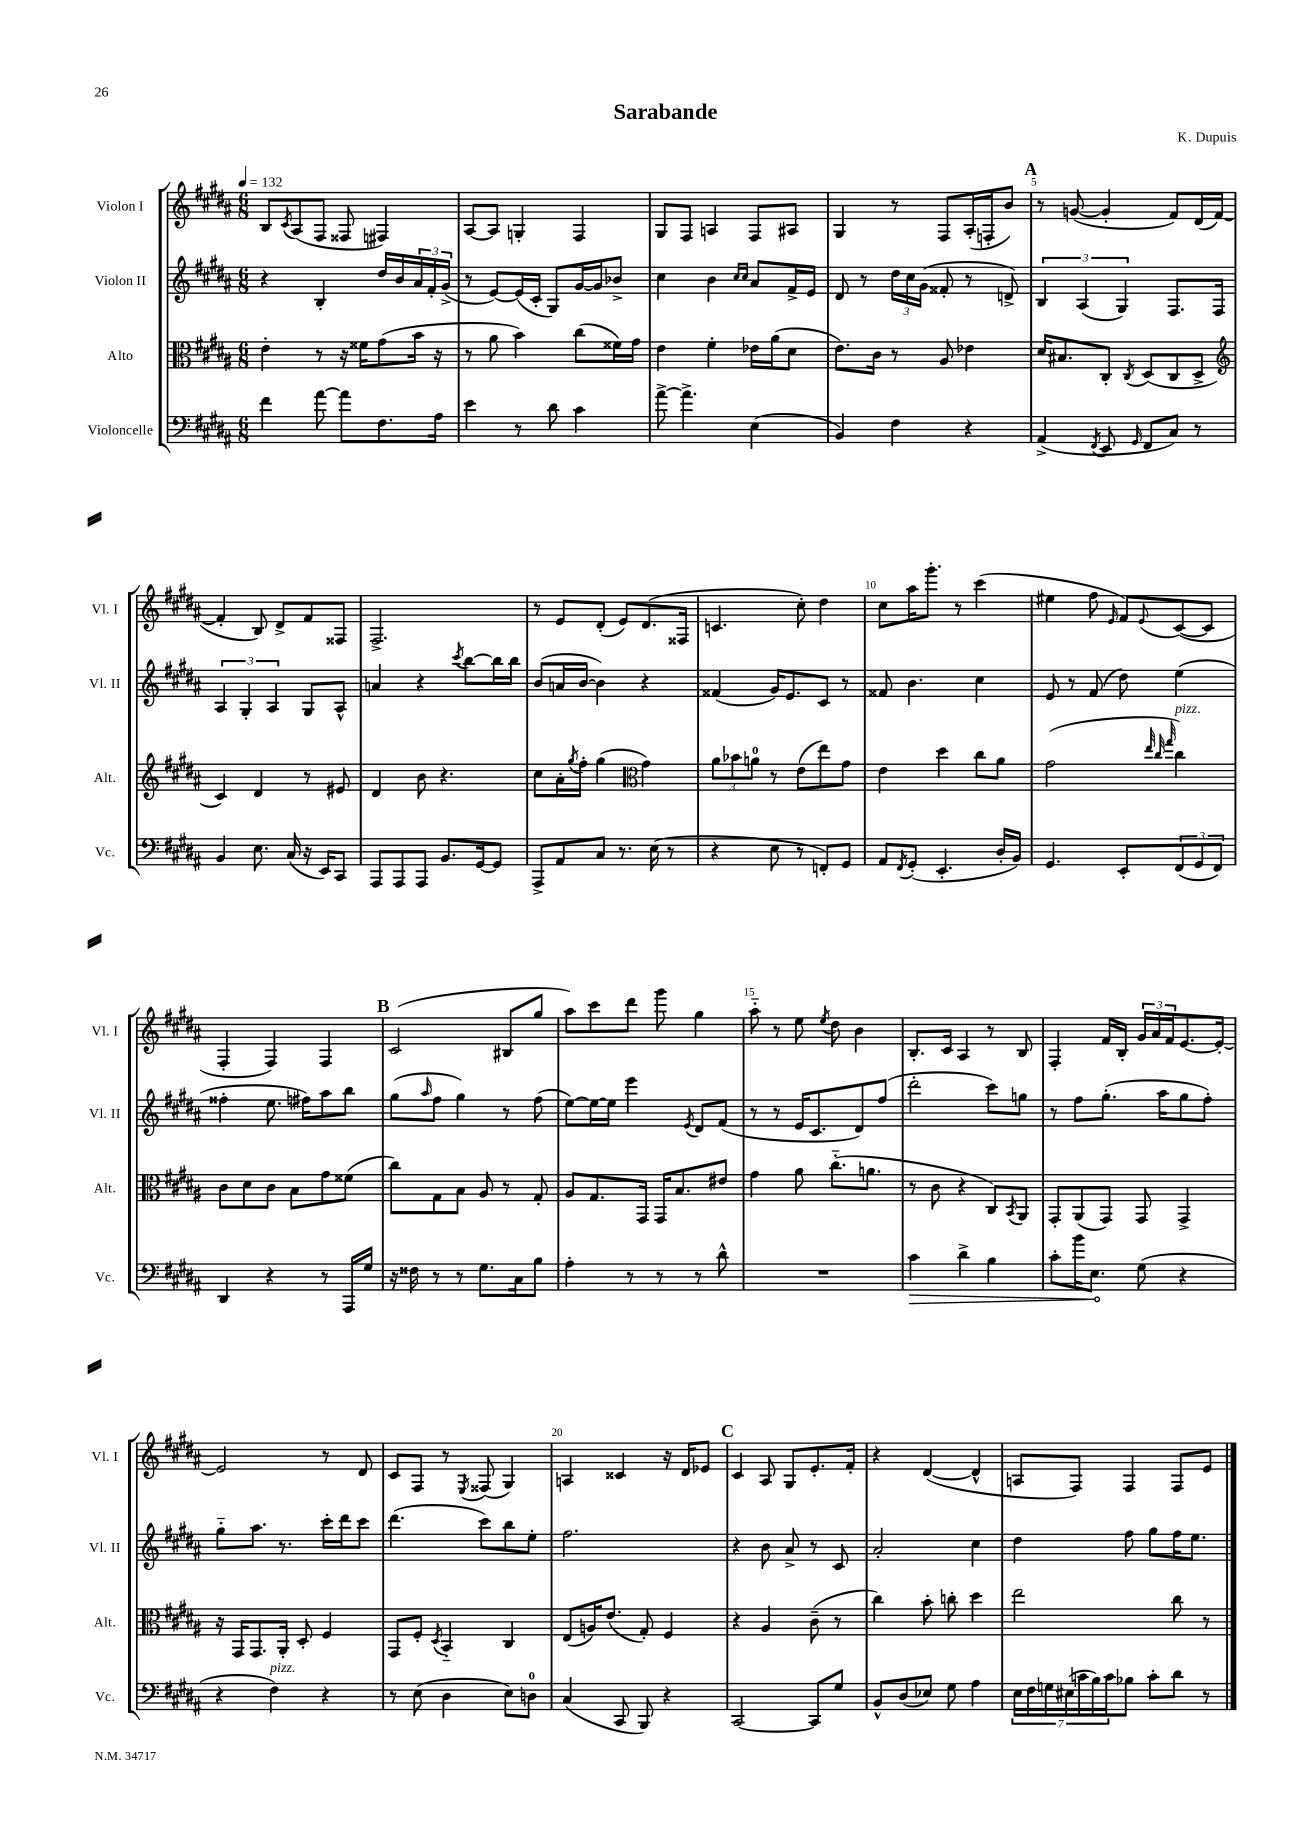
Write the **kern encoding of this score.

**kern	**dynam	**kern	**kern	**kern
*part4	*part4	*part3	*part2	*part1
*staff4	*staff4	*staff3	*staff2	*staff1
*I"Violoncelle	*	*I"Alto	*I"Violon II	*I"Violon I
*I'Vc.	*	*I'Alt.	*I'Vl. II	*I'Vl. I
*clefF4	*	*clefC3	*clefG2	*clefG2
*k[f#c#g#d#a#]	*	*k[f#c#g#d#a#]	*k[f#c#g#d#a#]	*k[f#c#g#d#a#]
*M6/8	*	*M6/8	*M6/8	*M6/8
*MM132	*	*MM132	*MM132	*MM132
=1	=1	=1	=1	=1
4f#\	.	4e'\	4r	8B/L
.	.	.	.	8qc#/
.	.	.	.	(8A#/
[8a#\	.	8r	4B'/	8F#/J
8a#\L]	.	16r	.	8F##X/
.	.	16f##X\KL	.	.
8.F#\	.	(8g#\	16dd#/LL	4F#X/)
.	.	.	16b/	.
.	.	16b\Jk	24a#/	.
.	.	.	24f#'/	.
16A#\Jk	.	16r	.	.
.	.	.	(24g#^/JJ	.
=2	=2	=2	=2	=2
4e\	.	8r	8r	[8A#/L
.	.	8a#\	[8e/L)	8A#/J]
8r	.	4b\)	(16e/L]	4Gn'/
.	.	.	16c#'/JJ	.
8d#\	.	.	8G#/L)	.
4c#\	.	(8cc#\L	[16g#/L	4F#/
.	.	.	16g#/J]	.
.	.	16f##X\L)	8b-X^/J	.
.	.	16g#\JJ	.	.
=3	=3	=3	=3	=3
[8a#^\	.	4e\	4cc#\	8G#/L
4.a#^\]	.	.	.	8F#/J
.	.	4f#'\	4b\	4An/
.	.	.	16qqcc#/LL	.
.	.	.	16qqcc#/JJ	.
(4E\	.	16e-X\LL	8a#/L	8F#/L
.	.	(16a#\J	.	.
.	.	8d#\J	16f#^/L	8A#X/J
.	.	.	16e/JJ	.
=4	=4	=4	=4	=4
4BB/)	.	8.e\L)	8d#/	4G#/
.	.	.	8r	.
.	.	16c#\Jk	.	.
4F#\	.	8r	24dd#\LL	8r
.	.	.	24cc#\	.
.	.	.	(24g#\JJ	.
.	.	8A#/	8f##X'/	8F#/L
4r	.	4e-X\	8r	(16A#'/L
.	.	.	.	16Fn'/J
.	.	.	8dn^/)	8b/J)
!!LO:REH:place=s1:t=A
=5	=5	=5	=5	=5
(4AA#^/	.	16d#/KL	6B/	8r
.	.	8.B#X/	.	.
.	.	.	.	([8gn/
.	.	.	(6A#/	.
8qFF#/	.	.	.	.
8EE/	.	8C#'/J	.	4g'/]
.	.	.	6G#/)	.
16qqGG#/	.	8qC#/	.	.
8FF#/L	.	(8D#/L	.	.
8C#/J)	.	8C#/	8.F#/L	8f#/L)
8r	.	8D#^/J	.	(16d#/L
.	.	.	16F#/Jk	[16f#/JJ
!!LO:LB:g=z
=6	=6	=6	=6	=6
*	*	*clefG2	*	*
4BB/	.	4c#/)	6A#/	4f#'/]
.	.	.	6G#'/	.
8.E\	.	4d#/	.	8B/)
.	.	.	6A#/	.
.	.	.	.	8d#^/L
(16C#/	.	.	.	.
16r	.	8r	8G#/L	8f#/
16EE/KL)	.	.	.	.
8CC#/J	.	8e#X/	8A#^^/J	8F##X/J
=7	=7	=7	=7	=7
8AAA#/L	.	4d#/	4an/	2.F#^/
8AAA#/	.	.	.	.
8AAA#/J	.	8b\	4r	.
8.BB/L	.	4.r	.	.
.	.	.	8qccc#/	.
.	.	.	[8bb\L	.
[16GG#/k	.	.	.	.
8GG#/J]	.	.	16bb\L]	.
.	.	.	16bb\JJ	.
=8	=8	=8	=8	=8
8AAA#^/L	.	8cc#\L	(8b/L	8r
8AA#/	.	16a#'\L	16an/L	8e/L
.	.	8qgg#/	.	.
.	.	16ff#'\JJ	[16b/JJ	.
8C#/J	.	(4gg#\	4b\])	(8d#'/J
8.r	.	.	.	8e/L)
*	*	*clefC3	*	*
.	.	4g#\)	4r	(8.d#/
(16E\	.	.	.	.
8r	.	.	.	.
.	.	.	.	16F##X/Jk
=9	=9	=9	=9	=9
4r	.	12a#\L	(4f##X/	4.cn/
.	.	12b-X\	.	.
.	.	12an\J	.	.
8E\	.	8r	16g#/KL)	.
.	.	.	8.e/	.
8r	.	(8e\L	.	8cc#'\)
8FFn'/L)	.	8ee\)	8c#/J	4dd#\
8GG#/J	.	8g#\J	8r	.
=10	=10	=10	=10	=10
8AA#/L	.	4e\	8f##X/	8cc#\L
8qFF#/	.	.	.	.
(8GG#'/J	.	.	4.b\	16aa#\K
.	.	.	.	8.ggg#'\J
4.EE'/	.	4dd#\	.	.
.	.	.	.	8r
.	.	8cc#\L	4cc#\	(4ccc#\
16D#'/LL	.	8a#\J	.	.
16BB/JJ)	.	.	.	.
=11	=11	=11	=11	=11
4.GG#/	.	(2g#\	8e/	4ee#X\
.	.	.	8r	.
.	.	.	(8f#/	8ff#\
.	.	.	.	16qqe/
8EE'/L	.	.	8dd#\)	8f#/L)
.	.	32qqee/	.	.
.	.	32qqcc#/	.	.
.	.	32qqgg#/	.	8qqe/
!	!	!LO:TX:a:i:t=pizz.	!	!
(12FF#/	.	4cc#\)	(4ee\	([8c#/
12GG#/	.	.	.	.
.	.	.	.	8c#/J]
12FF#/J)	.	.	.	.
!!LO:LB:g=z
=12	=12	=12	=12	=12
4DD#/	.	8c#\L	4ff##X'\	4F#'/
.	.	8d#\	.	.
4r	.	8c#\J	8.ee\	4F#/)
.	.	8B\L	.	.
.	.	.	16ff#X\KL)	.
8r	.	8g#\	8aa#\	4F#/
16AAA#/LL	.	(8f##X\J	8bb\J	.
16G#/JJ	.	.	.	.
!!LO:REH:place=s1:t=B
=13	=13	=13	=13	=13
16r	.	8cc#\L)	(8gg#\L	(2c#/
16F##X\	.	.	.	.
.	.	.	16qqaa#/	.
8r	.	8G#\	8ff#\J	.
8r	.	8B\J	4gg#\)	.
8.G#\L	.	8A#/	.	.
.	.	8r	8r	8B#X/L
16C#\k	.	.	.	.
8B\J	.	8G#'/	(8ff#\	8gg#/J
=14	=14	=14	=14	=14
4A#'\	.	8A#/L	[8ee\L)	8aa#\L)
.	.	8.G#/	16ee\L_	8ccc#\
.	.	.	16ee\JJ]	.
8r	.	.	4eee\	8ddd#\J
.	.	16GG#/Jk	.	.
8r	.	16GG#/KL	.	8ggg#\
.	.	8.B/	.	.
.	.	.	8qe/	.
8r	.	.	8d#/L	4gg#\
8d#^^\	.	8e#X/J	(8f#/J	.
=15	=15	=15	=15	=15
2.r	.	4g#\	8r	8aa#\
.	.	.	8r	8r
.	.	8a#\	16e/KL	8ee\
.	.	.	8.c#/	.
.	.	.	.	8qee/
.	.	(8.cc#\L	.	8dd#\
.	.	.	8d#/)	4b\
.	.	8.an\J	.	.
.	.	.	(8ff#/J	.
=16	=16	=16	=16	=16
!	!LO:HP:b	!	!	!
4c#\	>	8r	2ddd#'\	8.B'/L
.	.	8c#\	.	.
.	.	.	.	16c#/Jk
4d#^\	.	4r	.	4A#/
4B\	.	8C#/L)	8ccc#\L)	8r
.	.	8qBB/	.	.
.	.	8AA#/J	8ggn\J	8B/
=17	=17	=17	=17	=17
8c#'\L	.	8GG#'/L	8r	4F#'/
16b\K	.	(8AA#/	8ff#\L	.
8.E\J	.	.	.	.
.	.	8GG#/J)	(8.gg#'\J	16f#/LL
.	.	.	.	16B'/JJ
(8G#\	]	8GG#/	.	24g#/LL
.	.	.	.	24a#/
.	.	.	16aa#\KL	.
.	.	.	.	24f#/J
4r	.	4GG#^/	8gg#\	[8.e/
.	.	.	8ff#'\J)	.
.	.	.	.	16e'/Jk_
!!LO:LB:g=z
=18	=18	=18	=18	=18
4r	.	16r	8gg#\L	2e/]
.	.	16GG#/KL	.	.
.	.	8.GG#/	8.aa#\J	.
!LO:TX:a:i:t=pizz.	!	!	!	!
4F#\)	.	.	.	.
.	.	16AA#'/Jk	8.r	.
.	.	8D#'/	.	.
4r	.	4F#/	16ccc#'\LL	8r
.	.	.	16ddd#\J	.
.	.	.	8ccc#\J	8d#/
=19	=19	=19	=19	=19
8r	.	8GG#/L	(4.ddd#\	8c#/L
(8E\	.	8F#'/J	.	8F#/J
.	.	8qD#/	.	.
4D#\	.	4BB/	.	8r
.	.	.	.	8qE/
.	.	.	8ccc#\L)	(8F##X/
8E\L)	.	4C#/	8bb\	4G#/)
8Dn\J	.	.	8ee'\J	.
=20	=20	=20	=20	=20
(4C#/	.	(8E/L	2.ff#\	4An/
.	.	16An/K)	.	.
.	.	(8.e/J	.	.
8CC#/	.	.	.	4c##X/
8BBB/)	.	8G#'/)	.	.
4r	.	4F#/	.	16r
.	.	.	.	16d#/KL
.	.	.	.	8e-X/J
!!LO:REH:place=s1:t=C
=21	=21	=21	=21	=21
[2CC#/	.	4r	4r	4c#/
.	.	4A#/	8b\	8A#/
.	.	.	8a#^/	8G#/L
8CC#/L]	.	(8c#~\	8r	8.e'/
8G#/J	.	8r	8c#/	.
.	.	.	.	16f#'/Jk
=22	=22	=22	=22	=22
8BB^^/L	.	4cc#\)	2a#'/	4r
(8D#/	.	.	.	.
8E-X/J)	.	8b'\	.	([4d#/
8G#\	.	8ccn'\	.	.
4A#\	.	4dd#\	4cc#\	4d#^^/]
=23	=23	=23	=23	=23
28E\LL	.	2ee\	4dd#\	8An/L
28F#\	.	.	.	.
28Gn\	.	.	.	.
(28E#X\	.	.	.	.
.	.	.	.	8F#/J)
28cn\	.	.	.	.
28B\)	.	.	.	.
28c\J	.	.	.	.
8B-X\J	.	.	8ff#\	4F#/
8c'\L	.	.	8gg#\L	.
8d#\J	.	8cc#\	16ff#\K	8F#/L
.	.	.	8.ee\J	.
8r	.	8r	.	8e/J
==	==	==	==	==
*-	*-	*-	*-	*-
